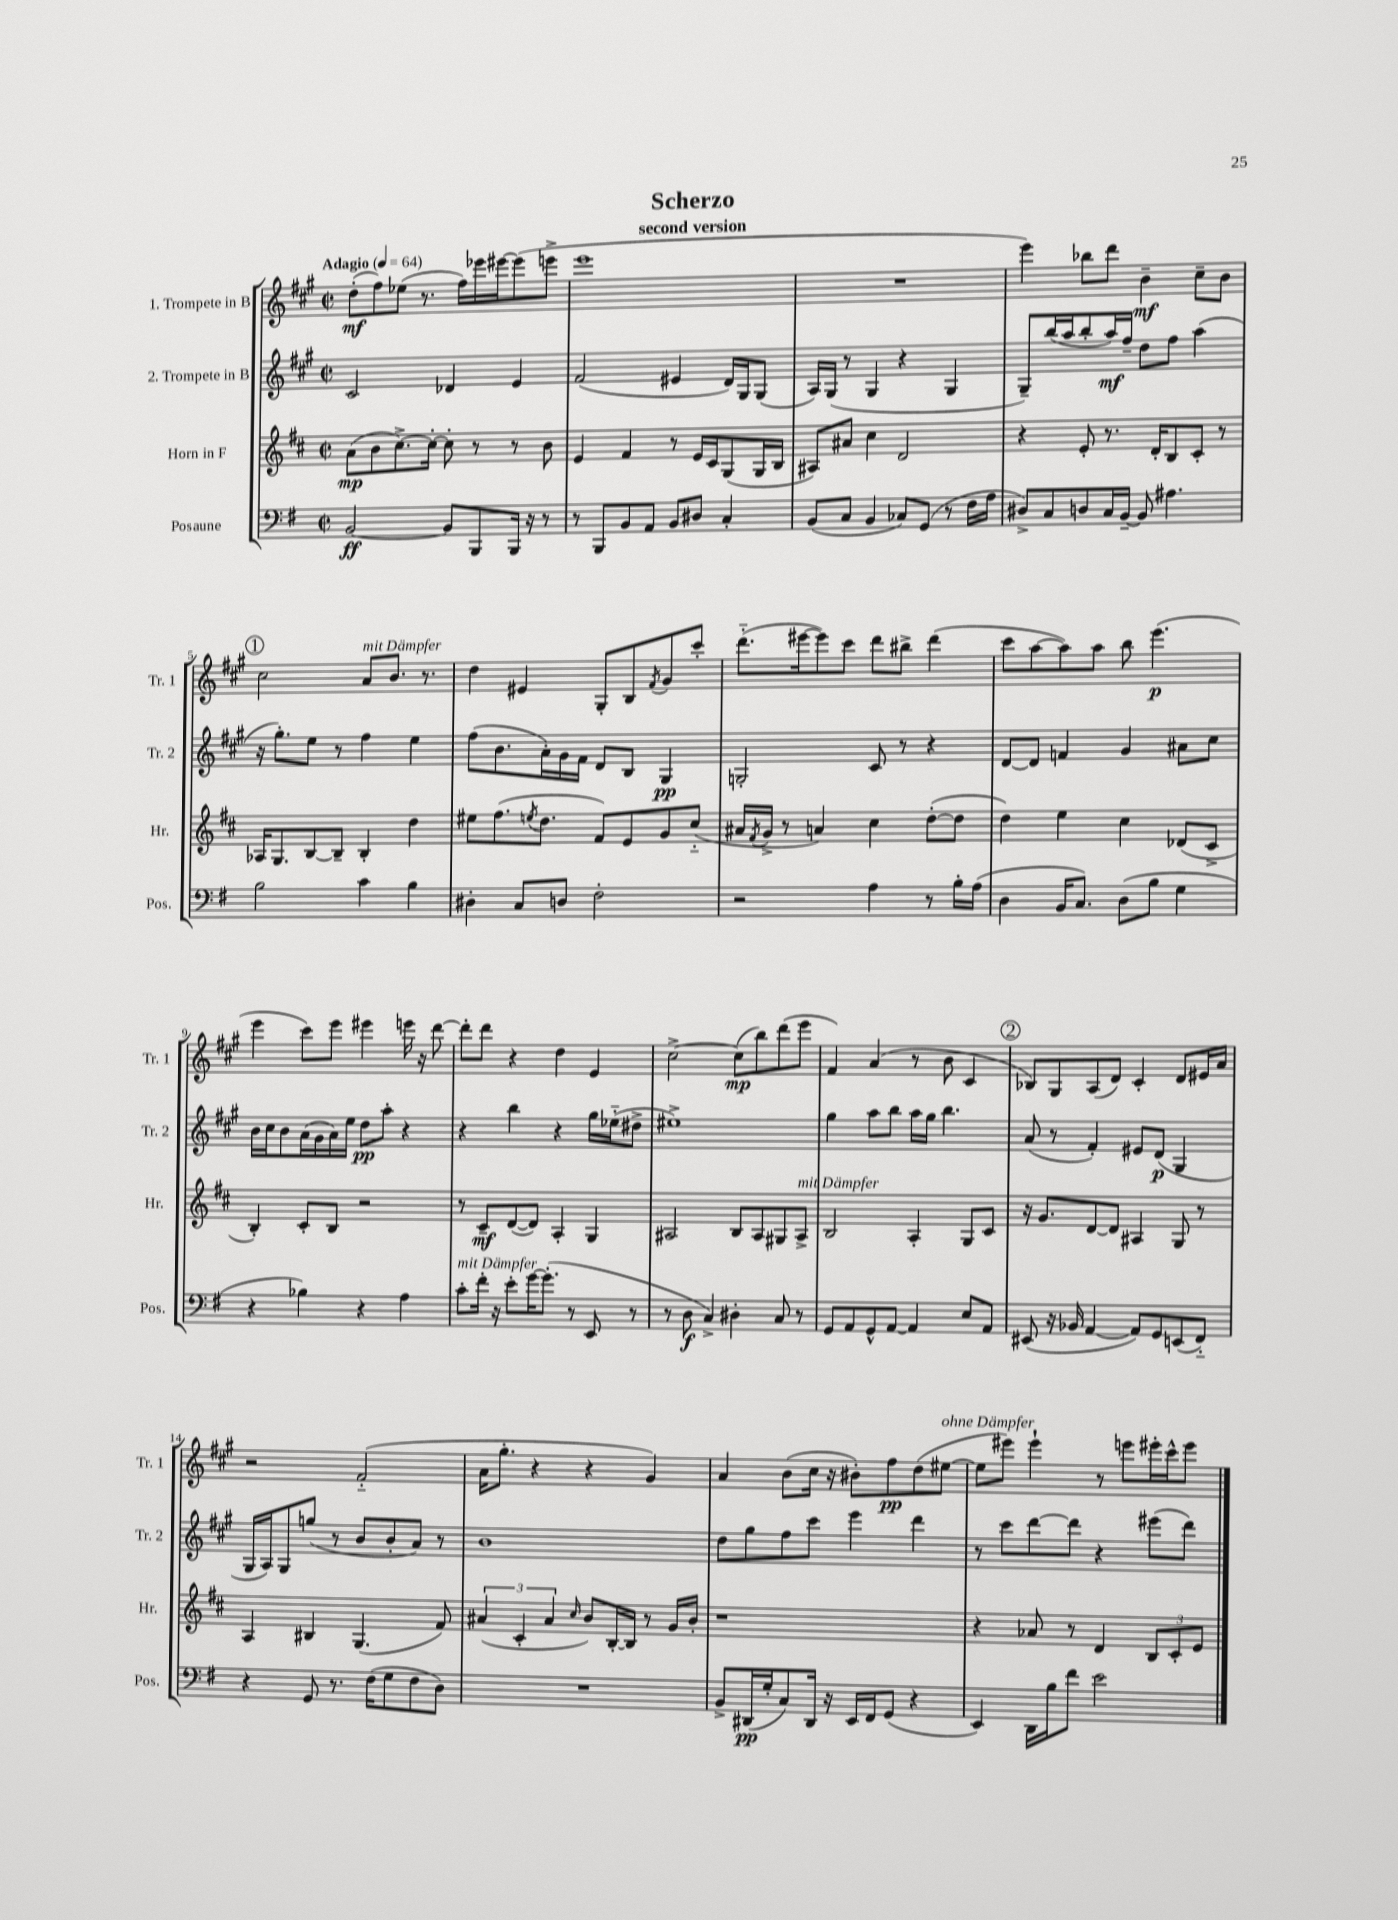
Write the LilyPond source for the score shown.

\header { title = "Scherzo" subtitle = "second version" }
<<
\new StaffGroup <<
\new Staff = "s0" \with { instrumentName = "1. Trompete in B" shortInstrumentName = "Tr. 1" } {
    \clef treble \key a \major \defaultTimeSignature \time 2/2 \tempo "Adagio" 4 = 64
    d''8-.\mf( fis''8) ees''8( r8. fis''16) ees'''16 eis'''16~ eis'''8( e'''8-> |
    e'''1 |
    R1 |
    e'''4) bes''8 d'''8 b'4--\mf cis''8-- b'8 |
    \mark \markup { \circle "1" } cis''2 a'8^\markup { \italic "mit Dämpfer" } b'8. r8. |
    d''4 eis'4 gis8-. b8 \acciaccatura { fis'8 } gis'8 cis'''8-. |
    d'''8.-_( eis'''16~ eis'''8) cis'''8 d'''8 bis''8-> d'''4( |
    cis'''8 a''8~ a''8) a''8 b''8 e'''4.\p( |
    e'''4 cis'''8) e'''8 eis'''4 e'''16 r16 d'''8~ |
    d'''8-. d'''8 r4 d''4 e'4 |
    cis''2~-> cis''8\mp( b''8) d'''8( e'''8 |
    fis'4) a'4( r8 b'8 cis'4 |
    \mark \markup { \circle "2" } bes8) gis8 a8( d'8) cis'4-. d'8 eis'16 a'16 |
    r2 fis'2-_( |
    a'16 gis''8.-. r4 r4 gis'4) |
    a'4 b'8( cis''16 r16 bis'8-.) fis''8\pp d''8( eis''8~^\markup { \italic "ohne Dämpfer" } |
    eis''8 eis'''8) eis'''4-! r8 e'''8 eis'''16-. cis'''16-^ eis'''8 \bar "|." |
}
\new Staff = "s1" \with { instrumentName = "2. Trompete in B" shortInstrumentName = "Tr. 2" } {
    \clef treble \key a \major \defaultTimeSignature \time 2/2
    cis'2 des'4 e'4 |
    fis'2( eis'4 d'16) gis16 gis8( |
    a16) gis16( r8 gis4 r4 gis4 |
    gis8--) b''16( a''16 b''8-. a''16\mf) fis''16-- d''8 fis''8 a''4( |
    \mark \markup { \circle "1" } r16 gis''8.-.) e''8 r8 fis''4 e''4 |
    fis''8( b'8. a'16-.) gis'16 fis'16 d'8 b8 gis4\pp |
    g2-. cis'8 r8 r4 |
    d'8~ d'8 f'4 gis'4 ais'8 cis''8 |
    b'16 cis''16 b'8 a'16( gis'16 a'16) e''16 d''8\pp a''8-. r4 |
    r4 b''4 r4 gis''16 ees''16-_( dis''8-> |
    eis''1->) |
    gis''4 a''8 b''8 a''16 gis''16 b''4. |
    \mark \markup { \circle "2" } a'8( r8 fis'4-.) eis'8 d'8\p( gis4 |
    gis16 a16) gis8 g''8( r8 b'8 b'8-. a'8) r8 |
    b'1 |
    d''8 gis''8 fis''8 cis'''8 e'''4 d'''4 |
    r8 cis'''8 d'''8~ d'''8 r4 eis'''8( d'''8) \bar "|." |
}
\new Staff = "s2" \with { instrumentName = "Horn in F" shortInstrumentName = "Hr." } {
    \clef treble \key d \major \defaultTimeSignature \time 2/2
    a'8\mp( b'8 cis''8.~->) cis''16~-. cis''8-. r8 r8 b'8 |
    e'4 fis'4 r8 e'16 cis'16 g8( g16 b16 |
    ais8) ais'8 cis''4 d'2 |
    r4 e'8-. r8. d'16-. b8 cis'8-. r8 |
    \mark \markup { \circle "1" } aes16 g8. b8~ b8-- b4-. d''4 |
    eis''8 fis''8.( \acciaccatura { e''8 } d''8. fis'8) e'8 g'8 cis''8-_( |
    ais'16 \acciaccatura { fis'8 } g'16-> r8 a'4) cis''4 d''8~-.( d''8 |
    d''4) e''4 cis''4 des'8( cis'8-> |
    b4-.) cis'8-. b8 r2 |
    r8 cis'8--\mf d'8~( d'8) a4-. g4 |
    ais2 b8 ais8 gis8 ais8->^\markup { \italic "mit Dämpfer" } |
    b2 a4-. g8 cis'8 |
    \mark \markup { \circle "2" } r16 g'8. d'8~ d'8 ais4 g8 r8 |
    a4 bis4 g4.( fis'8) |
    \tuplet 3/2 { ais'4( cis'4-. ais'4 } \grace { cis''16 } b'8) b16~-. b16 r8 g'16 b'16-. |
    r1 |
    r4 aes'8 r8 d'4 \tuplet 3/2 { b8 cis'8-. e'8 } \bar "|." |
}
\new Staff = "s3" \with { instrumentName = "Posaune" shortInstrumentName = "Pos." } {
    \clef bass \key g \major \defaultTimeSignature \time 2/2
    b,2~\ff b,8 b,,8 b,,16 r16 r8 |
    r8 b,,8 b,8 a,8 b,8 dis8 c4-. |
    b,8( c8 b,4 ces8) g,8( r8 fis16 a16 |
    dis8->) c8 d8 c16 b,16~-- b,8 ais4. |
    \mark \markup { \circle "1" } b2 c'4 b4 |
    dis4-. c8 d8 fis2-. |
    r2 a4 r8 b16-. a16( |
    d4 b,16 c8.) d8( b8 g4 |
    r4 bes4) r4 a4 |
    c'8-.^\markup { \italic "mit Dämpfer" } fis'16-. r16 e'8-. g'16~ g'8.-.( r8 e,8 r8 |
    r8 d8\f c4->) dis4-. c8 r8 |
    g,8 a,8 g,8-^ a,8~ a,4 e8 a,8 |
    \mark \markup { \circle "2" } eis,8( r16 bes,16 a,4~ a,8) g,8 e,8( fis,8-_) |
    r4 g,8 r8. fis16( g8 fis8 d8) |
    R1 |
    b,8-> dis,16\pp( g16-. c8) dis,16 r16 e,16 fis,16 g,8( r4 |
    e,4) d,16 b16 fis'8 e'2 \bar "|." |
}
>>
>>
